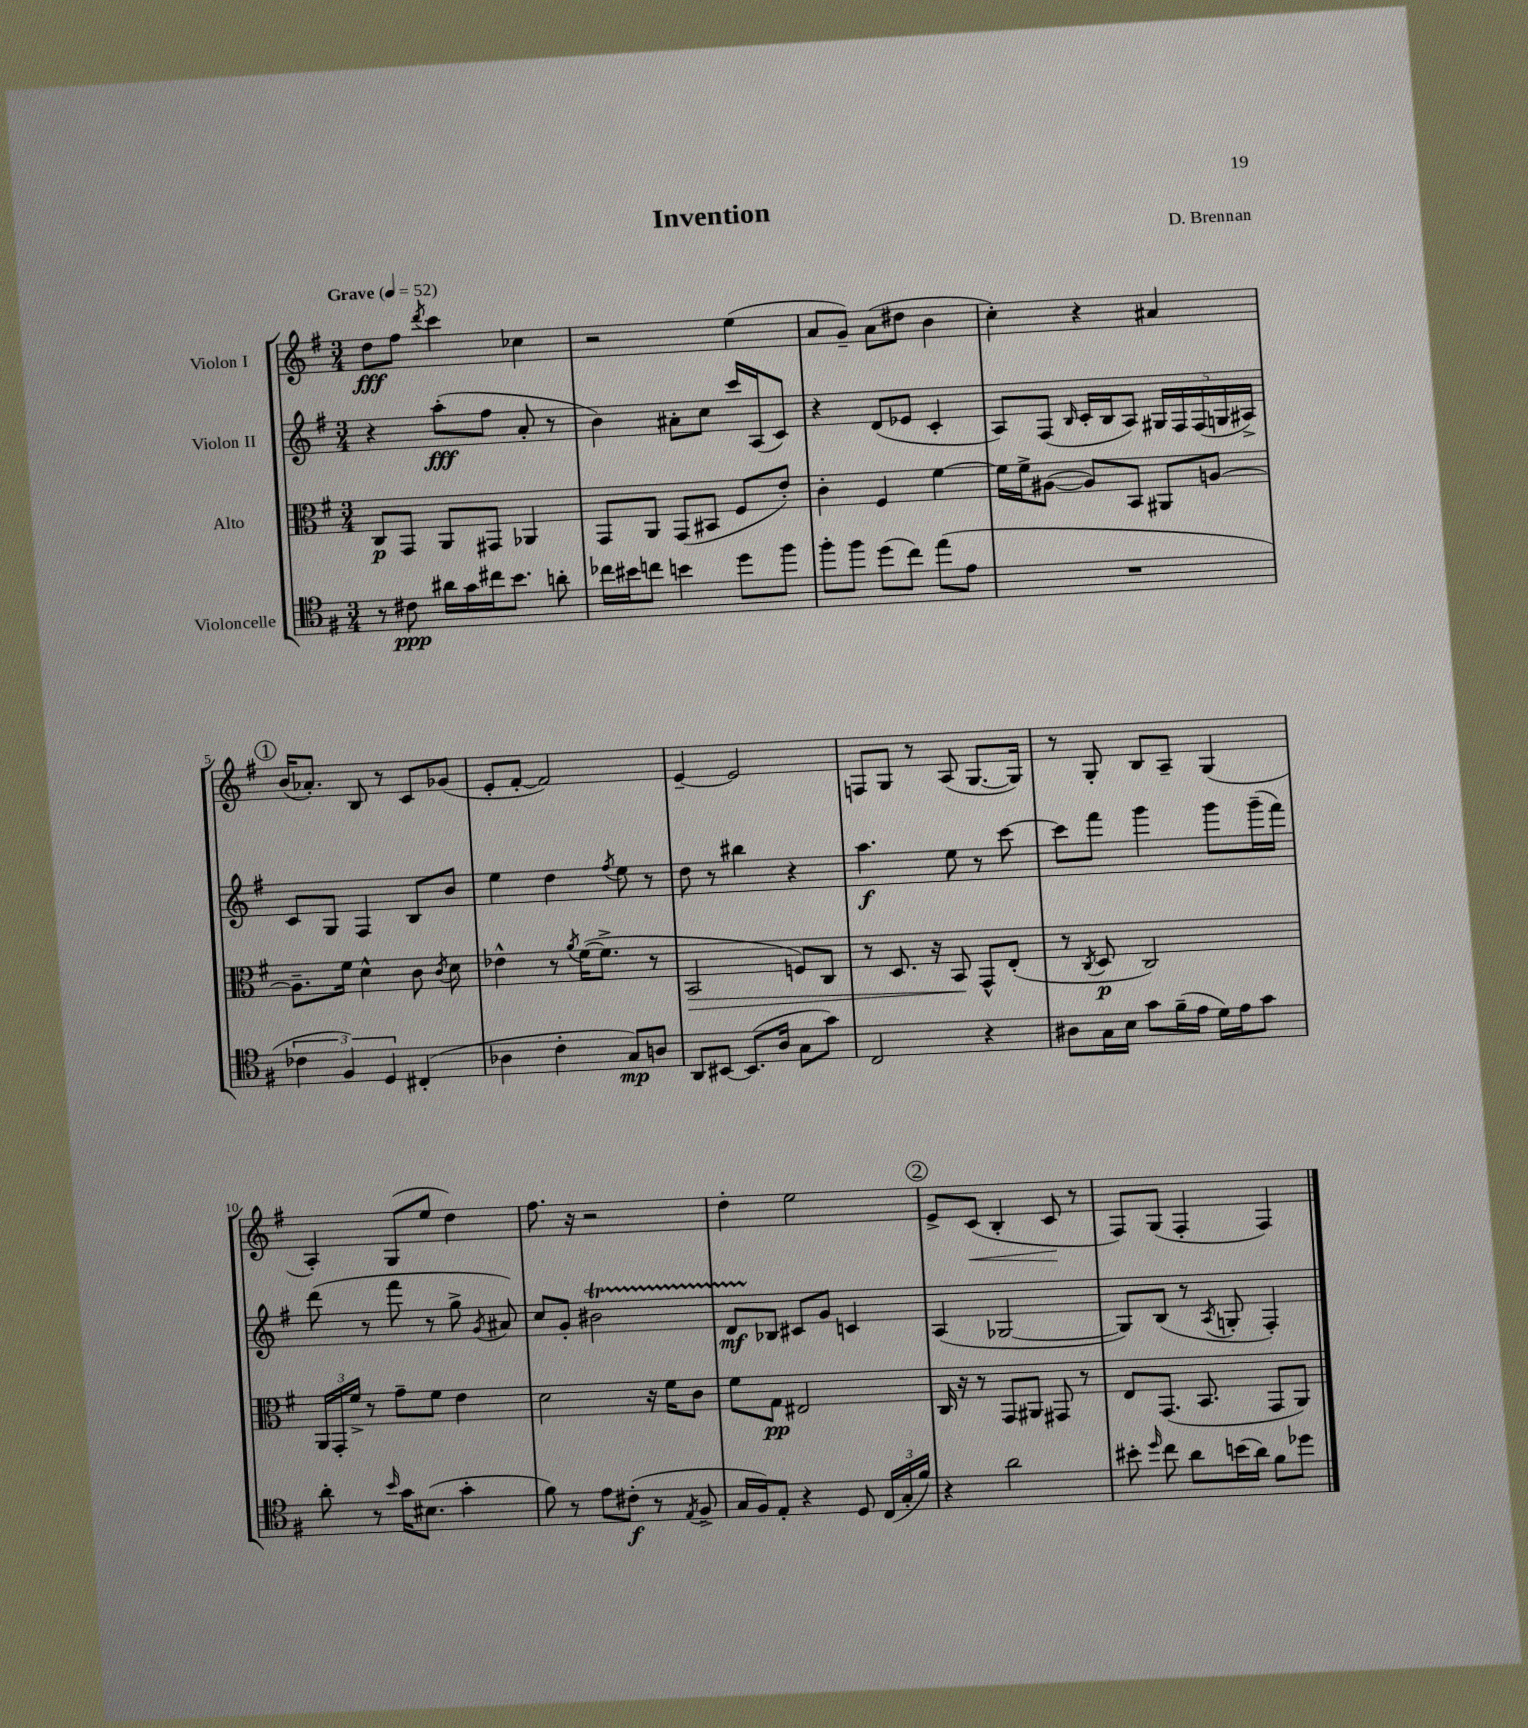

**kern	**dynam	**kern	**dynam	**kern	**dynam	**kern	**dynam
*part4	*part4	*part3	*part3	*part2	*part2	*part1	*part1
*staff4	*staff4	*staff3	*staff3	*staff2	*staff2	*staff1	*staff1
*I"Violoncelle	*	*I"Alto	*	*I"Violon II	*	*I"Violon I	*
*clefC4	*	*clefC3	*	*clefG2	*	*clefG2	*
*k[f#]	*	*k[f#]	*	*k[f#]	*	*k[f#]	*
*M3/4	*	*M3/4	*	*M3/4	*	*M3/4	*
*MM52	*	*MM52	*	*MM52	*	*MM52	*
=1	=1	=1	=1	=1	=1	=1	=1
!	!	!	!	!	!	!LO:TX:a:B:t=Grave	!
8r	.	8C/L	p	4r	.	8dd\L	fff
8c#X\	ppp	8GG/J	.	.	.	8ff#\J	.
.	.	.	.	.	.	8qddd/	.
16a#X\LL	.	8AA/L	.	(8aa'\L	fff	4ccc\	.
16g\	.	.	.	.	.	.	.
16cc#X\J	.	8GG#X/J	.	8ff#\J	.	.	.
8.b\J	.	.	.	.	.	.	.
.	.	4AA-X/	.	8a'/	.	4cc-X\	.
8an'\	.	.	.	8r	.	.	.
=2	=2	=2	=2	=2	=2	=2	=2
16cc-X\LL	.	8GG/L	.	4b\)	.	2r	.
16b#X\J	.	.	.	.	.	.	.
8ccn\J	.	8AA/J	.	.	.	.	.
4bn\	.	(8GG/L	.	8a#X'\L	.	.	.
.	.	8BB#X/J	.	8cc\J	.	.	.
8dd\L	.	8F#/L	.	16ccc/LL	.	(4ee\	.
.	.	.	.	(16A/J	.	.	.
8ff#\J	.	8e'/J)	.	8c/J)	.	.	.
=3	=3	=3	=3	=3	=3	=3	=3
8ff#'\L	.	4c'\	.	4r	.	8a/L	.
8ff#\J	.	.	.	.	.	8g~/J)	.
(8dd\L	.	4F#/	.	(8d/L	.	(8a\L	.
8cc\J)	.	.	.	8e-X/J	.	8dd#X\J	.
(8ee\L	.	[4f#\	.	4c'/	.	4b\	.
8e\J	.	.	.	.	.	.	.
=4	=4	=4	=4	=4	=4	=4	=4
2.r	.	16f#\LL]	.	8A/L)	.	4cc'\)	.
.	.	16f#^\J	.	.	.	.	.
.	.	([8A#X\J	.	(8F#/J	.	.	.
.	.	.	.	16qqB/	.	.	.
.	.	8A#/L])	.	16c'/LL	.	4r	.
.	.	.	.	16B/J	.	.	.
.	.	8BB/J	.	8A/J)	.	.	.
.	.	8AA#X/L	.	20G#X/LL	.	4a#X/	.
.	.	.	.	20F#/	.	.	.
.	.	.	.	(20F#/	.	.	.
.	.	[8An/J	.	.	.	.	.
.	.	.	.	20Gn/	.	.	.
.	.	.	.	20A#X^/JJ)	.	.	.
!!LO:LB:g=z
!!LO:REH:place=s1:t=1
=5	=5	=5	=5	=5	=5	=5	=5
6c-X\	.	8.A~\L]	.	8c/L	.	(16b/KL	.
.	.	.	.	.	.	8.a-X'/J)	.
.	.	.	.	8G/J	.	.	.
6F#/)	.	.	.	.	.	.	.
.	.	16f#\Jk	.	.	.	.	.
.	.	4d^^\	.	4F#/	.	8B/	.
6D/	.	.	.	.	.	.	.
.	.	.	.	.	.	8r	.
(4C#X'/	.	8c\	.	8B/L	.	8c/L	.
.	.	8qc/	.	.	.	.	.
.	.	8d\	.	8b/J	.	(8g-X/J	.
=6	=6	=6	=6	=6	=6	=6	=6
4A-X\	.	4e-X^^\	.	4ee\	.	8e'/L	.
.	.	.	.	.	.	[8f#'/J	.
4c'\	.	8r	.	4dd\	.	2f#/])	.
.	.	8qa/	.	.	.	.	.
.	.	([16f#\KL	.	.	.	.	.
.	.	8.f#^\J]	.	.	.	.	.
.	.	.	.	8qff#/	.	.	.
8G/L)	mp	.	.	8ee\	.	.	.
8An/J	.	8r	.	8r	.	.	.
=7	=7	=7	=7	=7	=7	=7	=7
!	!	!	!LO:HP:b	!	!	!	!
8AA/L	.	2BB/	>	8dd\	.	[4e~/	.
[8BB#X/J	.	.	.	8r	.	.	.
(8.BB#/L]	.	.	.	4bb#X\	.	2e/]	.
16A/Jk	.	.	.	.	.	.	.
8G\L	.	8Fn/L)	.	4r	.	.	.
8g\J)	.	8C/J	.	.	.	.	.
=8	=8	=8	=8	=8	=8	=8	=8
2C/	.	8r	.	4.aa\	f	8Fn/L	.
.	.	8.D/	.	.	.	8G/J	.
.	.	.	.	.	.	8r	.
.	.	16r	.	.	.	.	.
.	.	8BB/	.	8ee\	.	(8A/	.
4r	.	8GG^^/L	]	8r	.	[8.G/L	.
.	.	(8E'/J	.	[8ccc\	.	.	.
.	.	.	.	.	.	16G/Jk])	.
=9	=9	=9	=9	=9	=9	=9	=9
8A#X\L	.	8r	.	8ccc\L]	.	8r	.
.	.	8qC/	.	.	.	.	.
16G\L	.	8D/	p	8fff#\J	.	8G'/	.
16B\JJ	.	.	.	.	.	.	.
8g\L	.	2C/)	.	4ggg\	.	8B/L	.
(16f#~\L	.	.	.	.	.	8A~/J	.
16e\JJ	.	.	.	.	.	.	.
16d\LL)	.	.	.	8ggg\L	.	(4G/	.
16e\J	.	.	.	.	.	.	.
8g\J	.	.	.	(16ggg~\L	.	.	.
.	.	.	.	16fff#\JJ)	.	.	.
!!LO:LB:g=z
=10	=10	=10	=10	=10	=10	=10	=10
8a'\	.	24AA/LL	.	(8ddd\	.	4A'/)	.
.	.	24GG'/	.	.	.	.	.
.	.	24f#^/JJ	.	.	.	.	.
8r	.	8r	.	8r	.	.	.
16qqb/	.	.	.	.	.	.	.
16g\KL	.	8g~\L	.	8fff#\	.	(8G/L	.
(8.B#X\J	.	.	.	.	.	.	.
.	.	8f#\J	.	8r	.	8ee/J	.
4g'\	.	4e\	.	8gg^\	.	4dd\)	.
.	.	.	.	8qg/	.	.	.
.	.	.	.	8a#X/)	.	.	.
=11	=11	=11	=11	=11	=11	=11	=11
8f#\)	.	2d\	.	8cc/L	.	8.ff#\	.
8r	.	.	.	8g'/J	.	.	.
.	.	.	.	.	.	16r	.
8e\L	.	.	.	2b#Xt\	.	2r	.
(8c#X'\J	f	.	.	.	.	.	.
8r	.	16r	.	.	.	.	.
.	.	16f#\KL	.	.	.	.	.
8qE/	.	.	.	.	.	.	.
8F#^/	.	8c\J	.	.	.	.	.
=12	=12	=12	=12	=12	=12	=12	=12
16G/LL	.	8f#\L	.	8dTTT/L	mf	4dd'\	.
16F#/J)	.	.	.	.	.	.	.
8E'/J	.	8G\J	pp	8B-X/J	.	.	.
4r	.	2E#X/	.	8c#X/L	.	2ee\	.
.	.	.	.	8g/J	.	.	.
8D/	.	.	.	4cn/	.	.	.
(24C/LL	.	.	.	.	.	.	.
24G'/	.	.	.	.	.	.	.
24f#/JJ)	.	.	.	.	.	.	.
!!LO:REH:place=s1:t=2
=13	=13	=13	=13	=13	=13	=13	=13
4r	.	16C/	.	(4A/	.	8e^/L	.
.	.	16r	.	.	.	.	.
!	!	!	!	!	!	!	!LO:HP:b
.	.	8r	.	.	.	(8c/J	<
2a\	.	8GG/L	.	[2G-X/	.	4B'/	.
.	.	8AA#X/J	.	.	.	.	.
.	.	8GG#X/	.	.	.	8c/	.
.	.	8r	.	.	.	8r	[
=14	=14	=14	=14	=14	=14	=14	=14
8b#X'\	.	8E/L	.	8G-/L])	.	8F#/L)	.
16qqdd/	.	.	.	.	.	.	.
8cc\	.	(8.GG/J	.	(8B/J	.	(8G/J	.
8a\L	.	.	.	8r	.	4F#'/	.
.	.	8.BB/	.	.	.	.	.
.	.	.	.	8qA/	.	.	.
(16bn\L	.	.	.	8Gn'/	.	.	.
16a\JJ)	.	.	.	.	.	.	.
8f#\L	.	8GG/L	.	4F#'/)	.	4F#/)	.
8dd-X\J	.	8AA/J)	.	.	.	.	.
==	==	==	==	==	==	==	==
*-	*-	*-	*-	*-	*-	*-	*-
